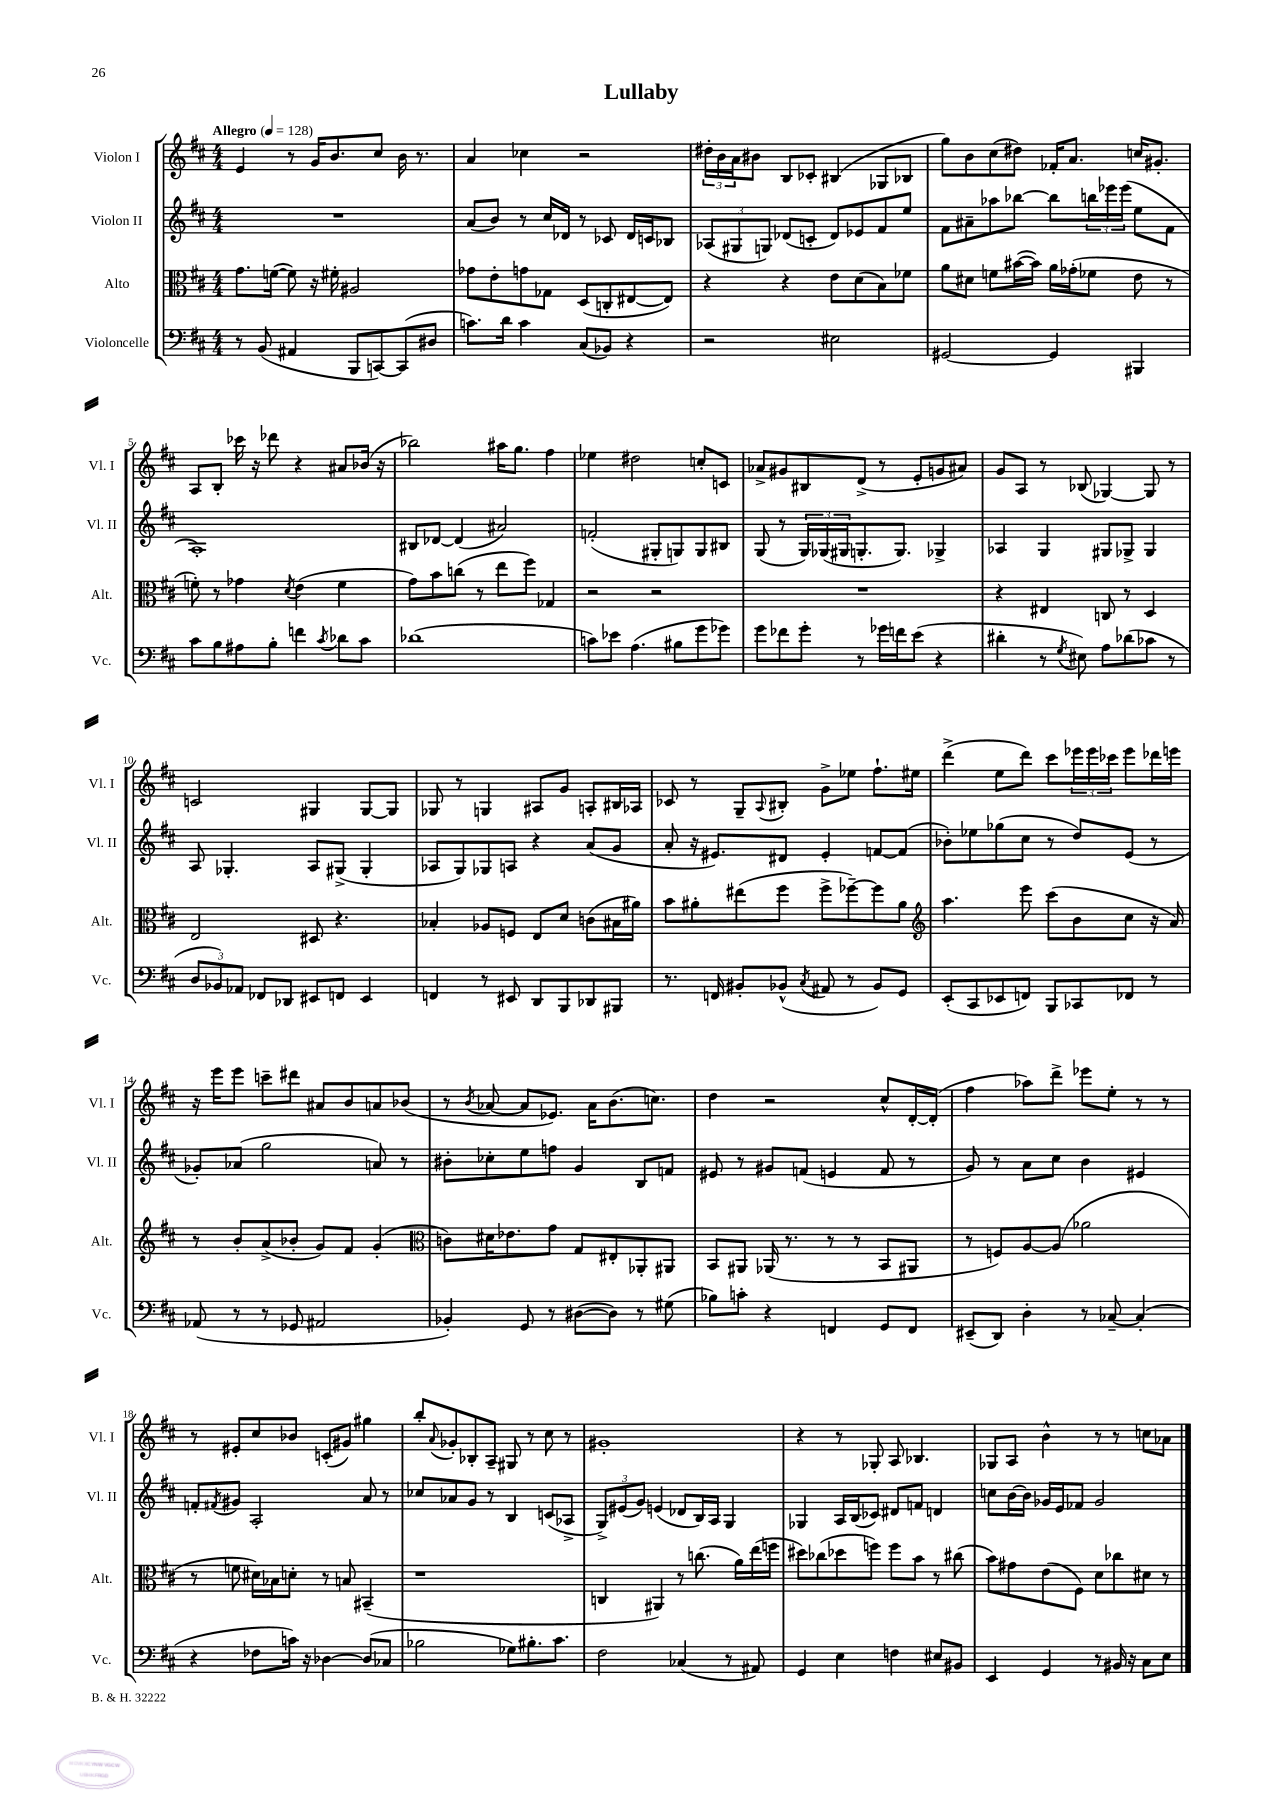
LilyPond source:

\header { title = "Lullaby" }
<<
\new StaffGroup <<
\new Staff = "s0" \with { instrumentName = "Violon I" shortInstrumentName = "Vl. I" } {
    \clef treble \key d \major \numericTimeSignature \time 4/4 \tempo "Allegro" 4 = 128
    e'4 r8 g'16 b'8. cis''8 b'16 r8. |
    a'4 ces''4 r2 |
    \tuplet 3/2 { dis''16-. b'16 a'16 } bis'8 b8 ces'8-. bis4( ges8 bes8 |
    g''8) b'8 cis''8( dis''8) fes'16-. a'8. c''16 gis'8.-. |
    a8 b8-. ces'''16 r16 des'''8 r4 ais'8 bes'16( r16 |
    bes''2) ais''16 g''8. fis''4 |
    ees''4 dis''2 c''8-. c'8 |
    aes'8-> gis'8 bis8 d'8->( r8 e'8-. g'8 ais'8) |
    g'8 a8 r8 bes8( ges4~) ges8 r8 |
    c'2 gis4 gis8~ gis8 |
    ges8 r8 g4 ais8 g'8 a8-. bis16 aes16 |
    ces'8 r8 g8-- \appoggiatura { a8 } bis8-. g'8-> ees''8 fis''8.-! eis''16 |
    d'''4->( e''8 d'''8) cis'''8 \tuplet 3/2 { ees'''16 ees'''16 ces'''16 } ees'''8 des'''16 e'''16 |
    r16 e'''16 e'''8 c'''8-- dis'''8 ais'8 b'8 a'8 bes'8( |
    r8 \acciaccatura { b'8 } aes'8~ aes'8 ees'8.) aes'16 b'8.( c''8.) |
    d''4 r2 cis''8-^ d'16~-. d'16-.( |
    fis''4 aes''8) d'''8-> ees'''8 e''8-. r8 r8 |
    r8 eis'8-. cis''8 bes'8 c'8-.( gis'8) gis''4 |
    b''8-. \appoggiatura { a'8 } ges'8-. bes8-. a8-- gis8 r8 cis''8 r8 |
    gis'1-. |
    r4 r8 ges8-. a8 bes4. |
    ges8 a8 b'4-^ r8 r8 c''8 aes'8 \bar "|." |
}
\new Staff = "s1" \with { instrumentName = "Violon II" shortInstrumentName = "Vl. II" } {
    \clef treble \key d \major \numericTimeSignature \time 4/4
    R1 |
    a'8( b'8) r8 cis''16 des'16 r8 ces'8 des'16 c'16 bes8 |
    \tuplet 3/2 { aes8( gis8 g8) } des'8( c'8-. des'8) ees'8 fis'8 e''8 |
    fis'8 ais'8-- aes''8 bes''8~ bes''8 \tuplet 3/2 { b''16 ees'''16 ees'''16( } e''8 fis'8 |
    a1-.) |
    bis8 des'8~ des'4( ais'2) |
    f'2-.( gis8-. g8) g8 bis8 |
    g8( r8 \tuplet 3/2 { g16) ges16( gis16 } g8.-. g8.) ges4-> |
    aes4 g4 gis8 ges8-> ges4 |
    a8 ges4.-. a8 gis8->( gis4-. |
    aes8 g8) ges8 a8 r4 a'8( g'8 |
    a'8-. r16 eis'8.) dis'8 eis'4-. f'8~ f'8( |
    bes'8-.) ees''8 ges''8( cis''8 r8 d''8) e'8( r8 |
    ges'8-.) aes'8( g''2 a'8) r8 |
    bis'8-. ces''8-. e''8 f''8 g'4 b8 f'8 |
    eis'8 r8 gis'8 f'8( e'4 f'8 r8 |
    g'8) r8 a'8 cis''8 b'4 eis'4 |
    f'8-. \acciaccatura { fis'8 } gis'8 a2-. a'8 r8 |
    ces''8 aes'8 g'8 r8 b4 c'8( aes8-> |
    \tuplet 3/2 { g8->) eis'8( g'8) } e'4( des'8 b16) a16 g4 |
    ges4 a16 b16( ces'8) dis'8 f'8 d'4 |
    c''8 b'16~ b'16 ges'16 e'16 fes'8 ges'2 \bar "|." |
}
\new Staff = "s2" \with { instrumentName = "Alto" shortInstrumentName = "Alt." } {
    \clef alto \key d \major \numericTimeSignature \time 4/4
    g'8. f'16~( f'8) r16 fis'16-. ais2 |
    ges'8 e'8-. g'8 ges8 d8( c8-. eis8~ eis8) |
    r4 r4 e'8 d'8( b8) fes'8 |
    a'8 dis'8 f'8 bis'16~( bis'16) a'16 ges'16-.( fes'8 e'8 r8 |
    f'8-.) r8 ges'4 \acciaccatura { d'8 } e'4( f'4 |
    g'8) b'8 c''8( r8 e''8 fis''8) ges4 |
    r2 r2 |
    R1 |
    r4 eis4 c8 r8 d4 |
    e2 dis8 r4. |
    bes4-. aes8 f8 e8 d'8 c'8( bis16 ais'16) |
    b'8 ais'8-. eis''8( fis''8 fis''8-> fes''8~--) fes''8 ais'8 |
    \clef treble a''4. e'''8 cis'''8( b'8 cis''8 r16 a'16) |
    r8 b'8-. a'8->( bes'8-. g'8) fis'8 g'4-.( |
    \clef alto c'8) dis'16 ees'8. g'8 g8 eis8-. aes,8-. ais,8 |
    b,8 ais,8 aes,16( r8. r8 r8 b,8 ais,8 |
    r8 f8) a8~ a8( aes'2 |
    r8 f'8 dis'16) bes16 d'8-. r8 b8 bis,4--( |
    r1 |
    c4 ais,4) r8 c''8.( a'16) e''16( f''16 |
    dis''8) ces''8( des''8 f''8) f''8 b'8 r8 cis''8( |
    b'8) gis'8 e'8( fis8) d'8 ces''8 dis'8 r8 \bar "|." |
}
\new Staff = "s3" \with { instrumentName = "Violoncelle" shortInstrumentName = "Vc." } {
    \clef bass \key d \major \numericTimeSignature \time 4/4
    r8 b,8( ais,4 b,,8 c,8~) c,8( dis8 |
    c'8.) d'16 c'4 cis8( bes,8) r4 |
    r2 eis2 |
    gis,2~ gis,4 bis,,4 |
    cis'8 b8 ais8 b8-. f'4 \acciaccatura { cis'8 } des'8 cis'8 |
    des'1( |
    c'8) ees'8 a4.( bis8 g'8 ges'8) |
    g'8 fes'8 g'8-. r8 ges'16 f'16 e'8( r4 |
    dis'4-. r8 \acciaccatura { g8 } eis8) a8 des'8( ces'8 r8 |
    \tuplet 3/2 { d8 bes,8) aes,8 } fes,8 des,8 eis,8 f,8 eis,4 |
    f,4 r8 eis,8 d,8 b,,8 des,8 bis,,8 |
    r8. f,16 bis,8-. bes,8-^( \acciaccatura { cis8 } ais,8 r8 bes,8) g,8 |
    e,8-.( cis,8 ees,8 f,8) b,,8 ces,8 fes,8 r8 |
    aes,8( r8 r8 ges,8 ais,2 |
    bes,4-.) g,8 r8 dis8~( dis8) r8 gis8( |
    bes8) c'8-. r4 f,4 g,8 f,8 |
    eis,8--( d,8) d4-. r8 ces8~-- ces4-.( |
    r4 fes8 c'16) r16 des4~ des8( ces8 |
    bes2 ges8) bis8.-. cis'8. |
    fis2 ces4( r8 ais,8) |
    g,4 e4 f4 eis8 bis,8 |
    e,4 g,4 r8 bis,16 r16 cis8 e8 \bar "|." |
}
>>
>>
